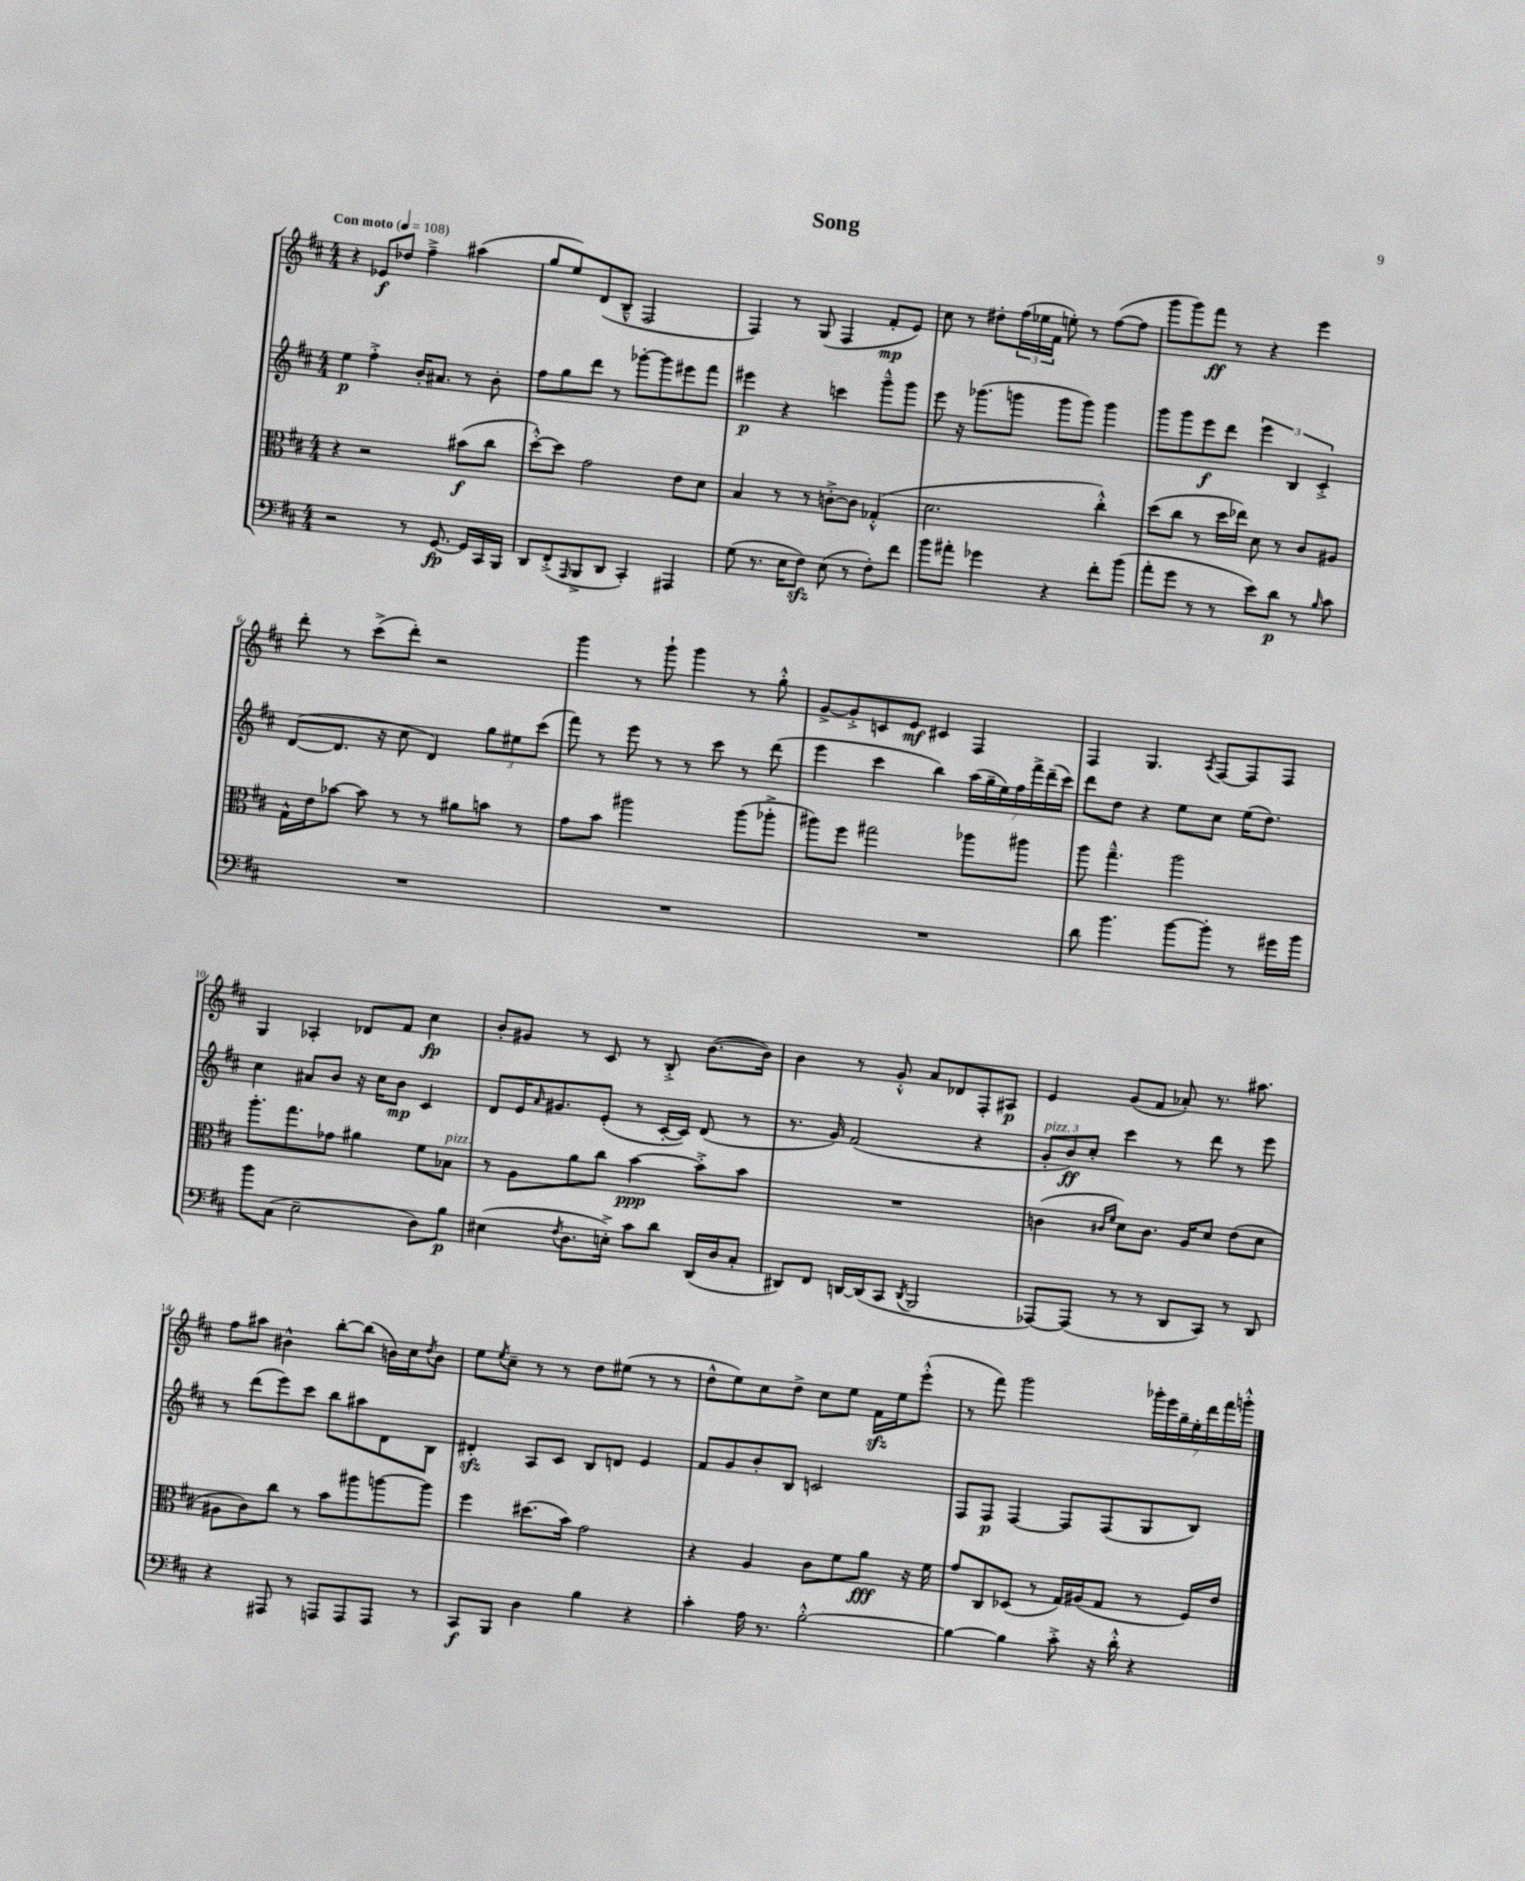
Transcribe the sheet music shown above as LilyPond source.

\header { title = "Song" }
<<
\new StaffGroup <<
\new Staff = "s0" {
    \clef treble \key d \major \numericTimeSignature \time 4/4 \tempo "Con moto" 4 = 108
    r4 ees'8\f des''8 fis''4---> ais''4( |
    g''8 e''8) d'8( b8---^ fis2 |
    fis4) r8 g8( fis4 fis'8-.\mp e'8) |
    cis''8 r8 dis''8-. \tuplet 3/2 { fis''16( ees''16 fis'16 } e''8-.) r8 fis''8~( fis''8 |
    g'''8 g'''8) fis'''8\ff r8 r4 e'''4 |
    d'''8-. r8 cis'''8->( d'''8-.) r2 |
    g'''4 r8 g'''8-! g'''4 r8 g''8-.-^ |
    g'8~-> g'8-.-> c'8 e'8\mf cis'4 fis4 |
    fis4 g4. \acciaccatura { a8 } fis8~ fis8 fis8 |
    g4 aes4-. des'8 fis'8 cis''4\fp |
    b'8-. gis'8 r8 cis'8 r8 b8-.-> b'8.~( b'16) |
    b'4 r8 g'8-.-^ a'8 des'8 fis8-. ais8\p |
    e'4 g'8( fis'8 aes'8-.) r8. ais''8. |
    fis''8 ais''8 bis'4-^ b''8~-. b''8( b'16) cis''16 \acciaccatura { d''8 } b'8 |
    e''8 \acciaccatura { e''8 } cis''8-- r8 r8 d''8 eis''8( r8 r8 |
    d''8-^ e''8) cis''8 d''8-> cis''8 e''8 fis'16\sfz e''16 e'''8-.-^( |
    r8 fis'''8) g'''2 \tuplet 7/4 { ges'''16-. e'''16 g''16-- e''16-. d'''16 fis'''16 g'''16-.-^ } \bar "|." |
}
\new Staff = "s1" {
    \clef treble \key d \major \numericTimeSignature \time 4/4
    e''4\p fis''4-.-> b'16-. ais'8. r8 b'8-. |
    fis''8 g''8 d'''8 r8 ges'''8~-. ges'''8 eis'''8 fis'''8 |
    eis'''4\p r4 c'''4 g'''8---^ g'''8 |
    e'''8 r16 ges'''8.( g'''8 g'''8 g'''8) g'''4 |
    g'''8 g'''8 e'''8\f d'''8 \tuplet 3/2 { e'''4 b4 cis'4-.-> } |
    d'8~( d'8. r16 cis''8 d'4) \tuplet 3/2 { g''8 eis''8 cis'''8( } |
    fis'''8) r8 e'''8 r8 r8 cis'''8 r8 d'''8( |
    e'''4 cis'''4 b''4) \tuplet 7/4 { a''16( g''16-- e''16) fis''16 fis'''16-> d'''16--( cis'''16) } |
    d'''8 d''8 r4 e''8 cis''8 e''16( d''8.) |
    cis''4 ais'8 b'8 r16 cis''16 b'8\mp cis'4 |
    d'8 e'16 \grace { a'16 } gis'8. e'8-.( r8 cis'16~-. cis'16) d'8( r8 |
    r8. g'16) fis'2( r4 |
    \tuplet 3/2 { g'8-.^\markup { \italic "pizz." } b'8\ff) cis''8-. } cis'''4 r8 d'''8 r8 e'''8 |
    r8 d'''8( e'''8) cis'''8 b''8 ais''8 d'8 b8 |
    dis'4-.\sfz a8 cis'8 b8 d'8 e'4 |
    fis'8 g'8 b'8-. b8 c'2 |
    fis8 fis8\p fis4~ fis8 fis8( g8 b8) \bar "|." |
}
\new Staff = "s2" {
    \clef alto \key d \major \numericTimeSignature \time 4/4
    r4 r2 bis'8\f( cis''8 |
    d''8~-.-^) d''8 g'2 e'8 d'8 |
    b4 r8 r8 c'8~-.-> c'8 ges4-.-^( |
    d'2. cis''4-.-^) |
    d''8( cis''8 r8 d''16 ees''16) d'8 r8 cis'8 ais8 |
    g16-^ e'16 bes'8~ bes'8 r8 r8 ais'8 b'8 r8 |
    g'8 b'8 ais''2 ais''8( aes''8-.-> |
    ais''8) fis''8 gis''2 aes''8 ais''8 |
    a''8 g''4.---^ a''2 |
    a''8.-. g''8. ges'8 ais'4 fis'8 bes8^\markup { \italic "pizz." } |
    r8 a8 a'8 cis''8 b'4~\ppp b'8-.-> b'8 |
    R1 |
    c'4( \grace { cis'16 fis'16 } d'8) cis'8. a16 d'8 e'8( d'8 |
    ais8 cis'8) cis''8 r8 b'8 ais''8 a''8~ a''8 |
    fis''4 dis''8.( b'16) g'2 |
    r4 a4 cis'8 fis'8 a'8\fff r16 fis'16 |
    g'8 cis8 des8( r8 g16) ais16( g8 r8 fis16) e'16 \bar "|." |
}
\new Staff = "s3" {
    \clef bass \key d \major \numericTimeSignature \time 4/4
    r2 r8 g,8.~\fp g,16 cis,16 b,,16 |
    d,8 fis,8-.->( \grace { a,,16 } b,,8-> d,8 cis,4-.) ais,,4 |
    g8( r8. e16 fis8\sfz) e8( r8 fis8-.) fis'8 |
    b'8 ais'8-. ges'4 r4 fis'8-. b'8( |
    a'8-. g'8 r8 r8 e'8) d'8\p r8 \grace { b16 } cis'8 |
    R1 |
    R1 |
    R1 |
    d'8 b'4. b'8~ b'8-. r8 gis'16 b'16 |
    b'8 cis8( e2-- d8) b8\p |
    eis4( \acciaccatura { fis8 } d8. e16-.->) cis'8 d'8 d,16( d16 cis8-. |
    dis,8) fis,8 d,16~ d,16( cis,8 \acciaccatura { d,8 } b,,2 |
    aes,,8~) aes,,8( r8 r8 d,8 cis,8) r8 d,8 |
    r4 ais,,8 r8 a,,8 a,,8 a,,8 r8 |
    cis,8\f b,,8 d4 b4 r4 |
    cis'4-. a16 r8. b2~-.-^ |
    b4~ b4 cis'8-.-> r16 d'16-.-^ r4 \bar "|." |
}
>>
>>
